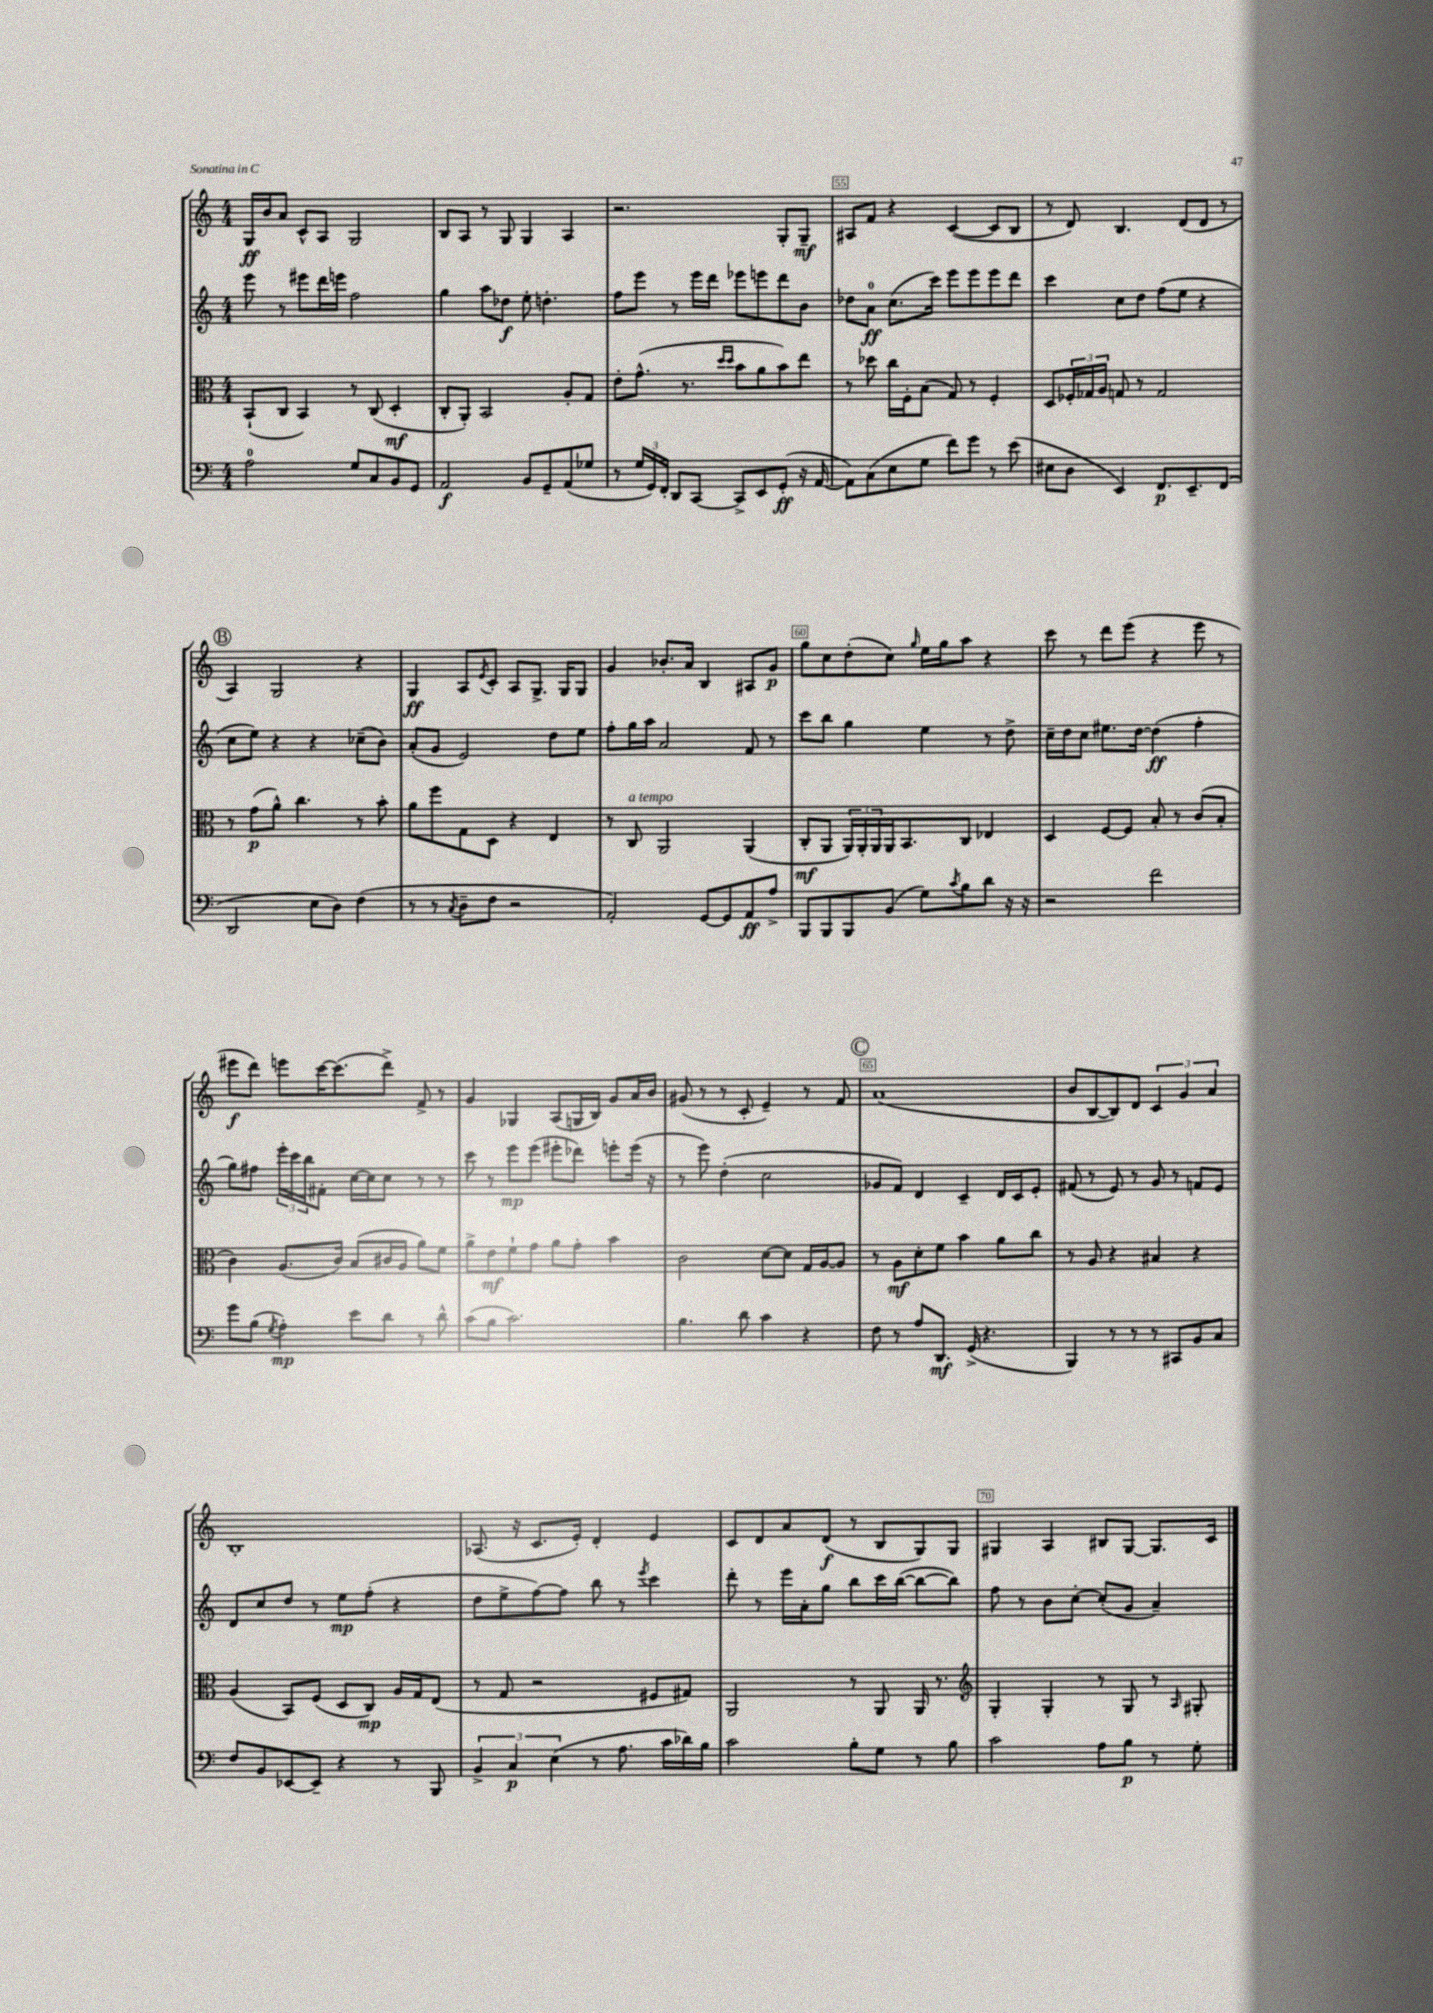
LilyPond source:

<<
\new StaffGroup <<
\new Staff = "s0" {
    \clef treble \key c \major \numericTimeSignature \time 4/4
    g16\ff b'16 a'8 c'8-^ a8 g2 |
    b8 a8 r8 g8 g4 a4 |
    r2. g8-. g8--\mf |
    ais8 f'8 r4 c'4~( c'8 b8 |
    r8 d'8) b4. d'8( d'8 r8 |
    \mark \markup { \circle "B" } a4) g2 r4 |
    g4\ff a8 \acciaccatura { e'8 } c'8-. a8 g8.-> g16 g8 |
    g'4 bes'8.-. a'16 b4 ais8 g'8\p |
    g''8 c''8 d''8-.( c''8) \grace { g''16 } e''16 g''16 a''8 r4 |
    c'''8 r8 d'''8 e'''8( r4 e'''8 r8 |
    eis'''8\f d'''8) e'''8 c'''16~ c'''8.( d'''8->) f'8-> r8 |
    g'4 ges4 a8( g16 b16) g'8 a'16 b'16 |
    gis'8( r8 r8 c'8-. e'4--) r8 f'8 |
    \mark \markup { \circle "C" } a'1( |
    b'8 b8~ b8) d'8 \tuplet 3/2 { c'4 g'4 a'4 } |
    b1-. |
    aes8.( r16 c'8. e'16-.) d'4-. e'4 |
    c'8 d'8 a'8 d'8\f( r8 b8 g8) g8 |
    gis4 a4 bis8 gis8~ gis8. c'16 \bar "|." |
}
\new Staff = "s1" {
    \clef treble \key c \major \numericTimeSignature \time 4/4
    e'''8 r8 eis'''8 d'''16 e'''16 f''2 |
    g''4 a''8 des''8\f e''8-. d''4.-. |
    f''8 e'''8 r8 e'''16 d'''16 ees'''8 e'''8 d'''8 b'8 |
    des''8 a'8-0\ff c''8.( c'''16) e'''8 e'''8 e'''8 d'''8 |
    c'''4 c''8 d''8 f''8( e''8 r4 |
    \mark \markup { \circle "B" } c''8 e''8) r4 r4 ces''8--( b'8) |
    a'8-.( g'8 e'2) d''8 e''8 |
    f''8-. g''16 a''16 a'2 f'8 r8 |
    c'''8 b''8 g''4 e''4 r8 d''8-> |
    c''16-- d''16 c''8 eis''8. d''16~ d''4\ff( f''4-. |
    g''8) fis''8 \tuplet 3/2 { e'''16-. c'''16 b''16 } fis'8-. c''16~ c''16 c''8 r8 r8 |
    c'''8 r8 e'''8\mp e'''8( eis'''8-. des'''8) e'''8-. e'''16( r16 |
    r8 e'''8) d''4-.( c''2 |
    \mark \markup { \circle "C" } ges'8 f'8) d'4 c'4-- d'16 c'16 e'8-. |
    fis'8( r8 e'8) r8 g'8 r8 f'8 e'8 |
    d'8 c''8 d''8 r8 e''8\mp f''8-.( r4 |
    d''8 e''8-> f''8~) f''8 b''8 r8 \acciaccatura { e'''8 } c'''4 |
    d'''8-. r8 e'''16 a'16-. g''8 b''8 c'''16 b''16~( b''8~ b''8) |
    f''8 r8 b'8 c''8~-. c''8-.( g'8 a'4--) \bar "|." |
}
\new Staff = "s2" {
    \clef alto \key c \major \numericTimeSignature \time 4/4
    b,8-!( c8 b,4) r8 c8( d4-.\mf |
    c8-. a,8-.) b,2 a8-. g8 |
    e'8-. g'8.-^( r8. \grace { d''16 d''16 } b'8 a'8 b'8) e''8 |
    r8 des''8 c''16 f16-. b8( g8) r8 f4-. |
    d8 \tuplet 3/2 { fes16-. ges16 a16 } g8 r8 g2 |
    \mark \markup { \circle "B" } r8 g'8\p( a'8-^) c''4. r8 b'8-. |
    a'8 f''8 g8 d8 r4 e4 |
    r8 c8^\markup { \italic "a tempo" } a,2 a,4( |
    c8-.\mf a,8 \tuplet 3/2 { a,16) a,16-. a,16 } a,16 b,8. c8 ees4 |
    d4 f8~ f8 b8-. r8 c'8( b8-. |
    c'4) a8.( c'16) b8( cis'16 a16 a'8) f'8 |
    a'8-> e'8\mf f'8-! g'8 a'8 g'8-. b'4 |
    c'2 d'8~ d'8 g16 a16~ a8 |
    \mark \markup { \circle "C" } r8 a8\mf d'8-. f'8 b'4 a'8 c''8 |
    r8 a8 r4 bis4 r4 |
    a4( b,8) f8( d8 c8\mp) a16 g16 e8( |
    r8 g8 r2 fis8 gis8) |
    a,2 r8 a,8 a,16 r8. |
    \clef treble g4-. g4-. r8 g8 r8 \grace { a16 } gis8-. \bar "|." |
}
\new Staff = "s3" {
    \clef bass \key c \major \numericTimeSignature \time 4/4
    a2-0 g8 c8 b,8 g,8 |
    a,2\f b,8 g,8-- a,8( ges8 |
    r8 \tuplet 3/2 { g16 g,16) f,16-. } d,8 c,8~ c,8-> e,8 g,8-.\ff( r16 a,16~ |
    a,8) c8( e8 g8 f'8) g'8 r8 e'8( |
    eis8 d8 e,4) f,8.\p e,8.-- f,8( |
    \mark \markup { \circle "B" } d,2 e8 d8) f4( |
    r8 r8 \acciaccatura { c8 } d8-- f8 r2 |
    a,2-.) g,8~ g,8 a,8\ff a8-> |
    b,,8 b,,8 b,,8 b,8( g8) \acciaccatura { c'8 } b8 d'8 r16 r16 |
    r2 f'2 |
    g'8 b8( \acciaccatura { g8 } a4-.\mp) e'8 d'8 r8 d'8-^ |
    c'8( b8 c'2.) |
    b4. d'8 c'4 r4 |
    \mark \markup { \circle "C" } f8 r8 a8 d,8.\mf g,16->( r4. |
    b,,4) r8 r8 r8 cis,8 b,8 c8 |
    f8 b,8 ees,8~ ees,8-- r4 r8 b,,8 |
    \tuplet 3/2 { b,4-> c4\p e4( } r8 a8. c'16 des'16) b16 |
    c'2 b8-. g8 r8 b8 |
    c'2 a8 b8\p r8 g8-. \bar "|." |
}
>>
>>
\layout { \context { \Score currentBarNumber = #52 \override BarNumber.break-visibility = ##(#f #t #t) barNumberVisibility = #(every-nth-bar-number-visible 5) \override BarNumber.stencil = #(make-stencil-boxer 0.1 0.3 ly:text-interface::print) } }
